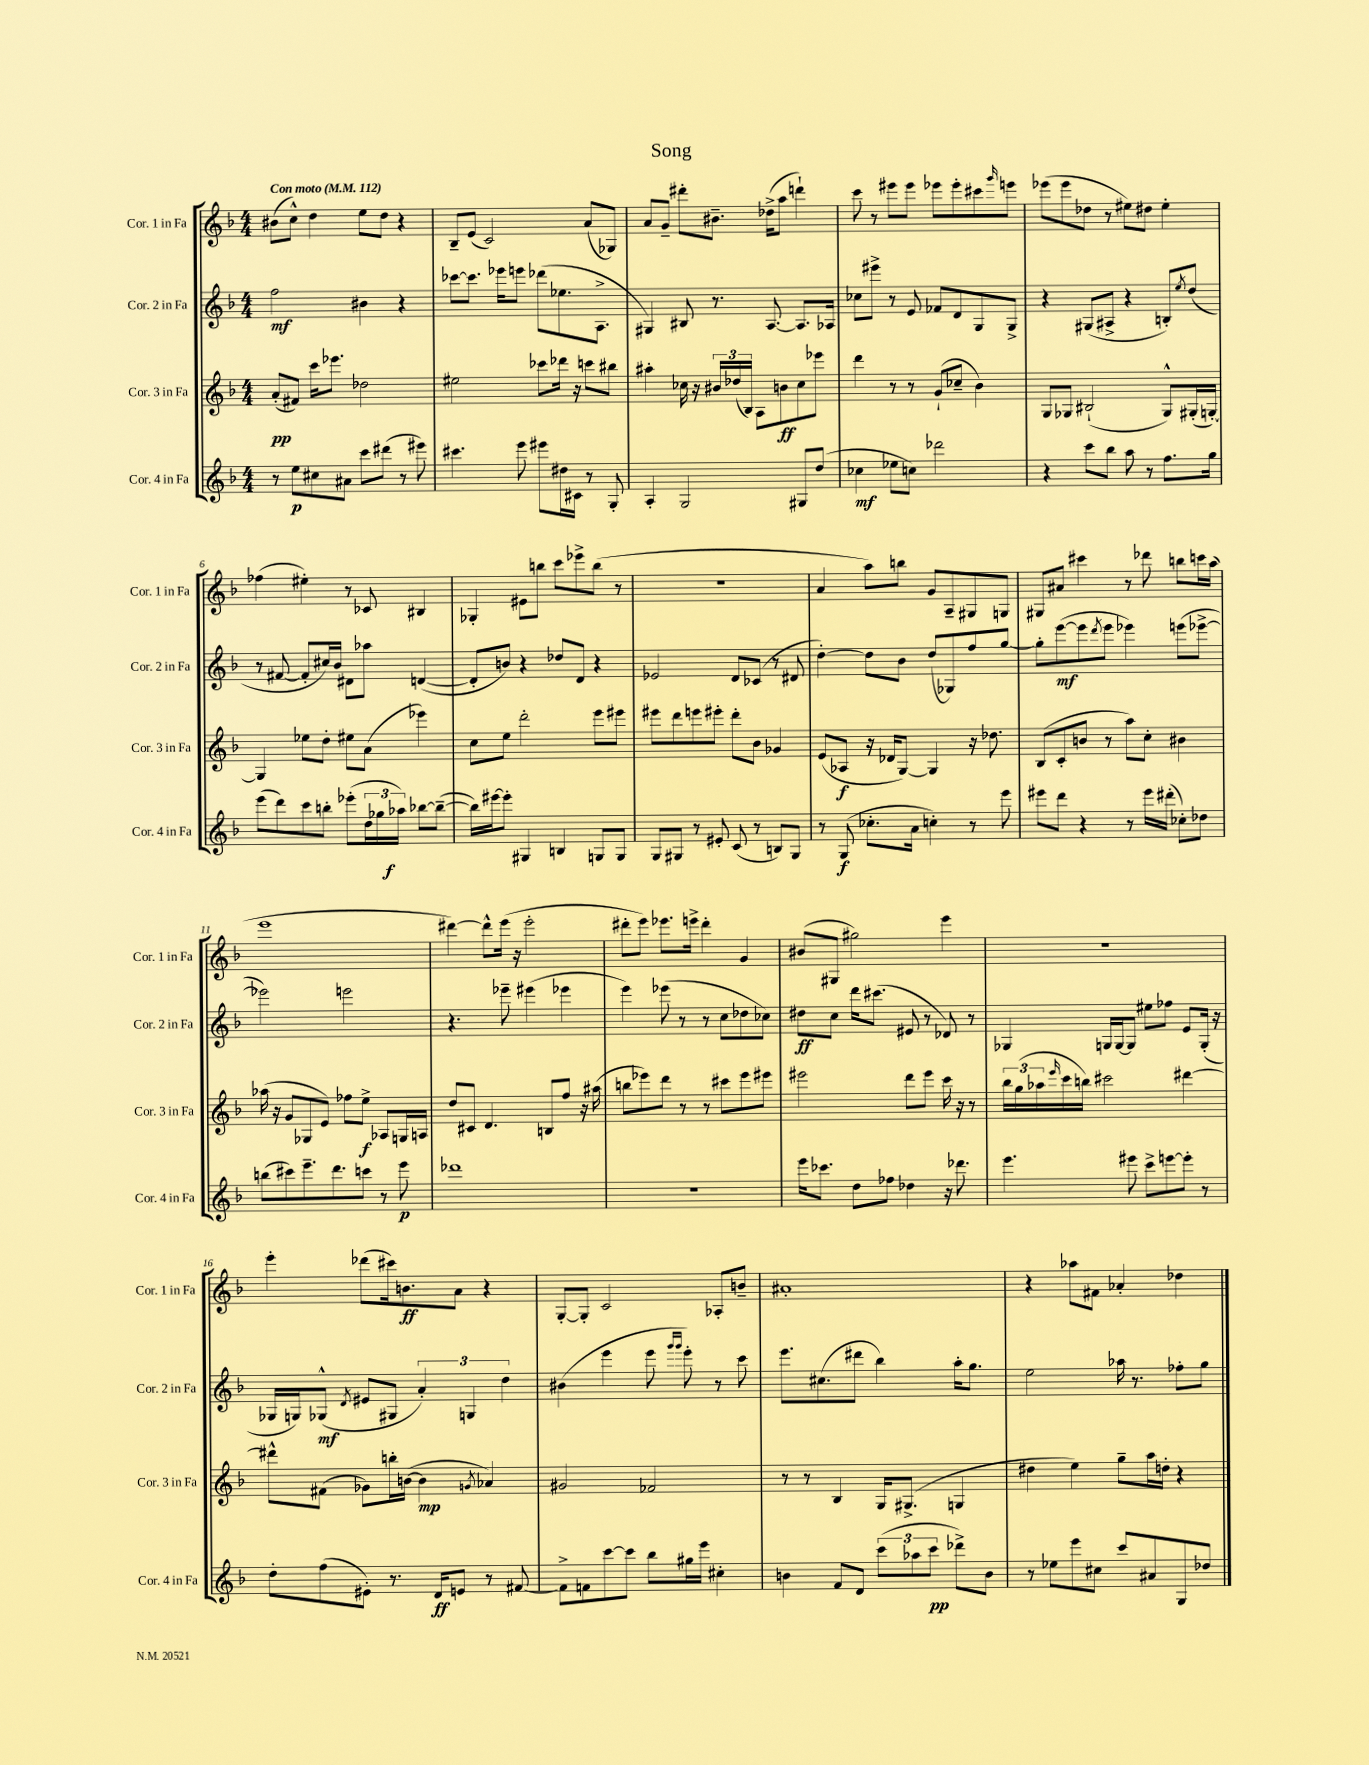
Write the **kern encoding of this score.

**kern	**dynam	**kern	**dynam	**kern	**dynam	**kern	**dynam
*part4	*part4	*part3	*part3	*part2	*part2	*part1	*part1
*staff4	*staff4	*staff3	*staff3	*staff2	*staff2	*staff1	*staff1
*I"Cor. 4 in Fa	*	*I"Cor. 3 in Fa	*	*I"Cor. 2 in Fa	*	*I"Cor. 1 in Fa	*
*I'Cor. 4 in Fa	*	*I'Cor. 3 in Fa	*	*I'Cor. 2 in Fa	*	*I'Cor. 1 in Fa	*
*clefG2	*	*clefG2	*	*clefG2	*	*clefG2	*
*k[b-]	*	*k[b-]	*	*k[b-]	*	*k[b-]	*
*M4/4	*	*M4/4	*	*M4/4	*	*M4/4	*
*MM112	*	*MM112	*	*MM112	*	*MM112	*
=1	=1	=1	=1	=1	=1	=1	=1
!	!	!	!	!	!	!LO:TX:a:B:t=Con moto	!
8r	.	(8a'/L	pp	2ff\	mf	(8b#X\L	.
8ee\L	p	8f#X/J)	.	.	.	8cc^^\J)	.
8cc#X\	.	16ccc\KL	.	.	.	4dd\	.
.	.	8.eee-X\J	.	.	.	.	.
8a#X\J	.	.	.	.	.	.	.
8ccc\L	.	2dd-X\	.	4b#X\	.	8ee\L	.
(8ddd#X\J	.	.	.	.	.	8dd\J	.
8r	.	.	.	4r	.	4r	.
8eee#X\)	.	.	.	.	.	.	.
=2	=2	=2	=2	=2	=2	=2	=2
4.ccc#X\	.	2ee#X\	.	[8ccc-X\L	.	8B-~/L	.
.	.	.	.	8.ccc-\J]	.	(8e/J	.
.	.	.	.	.	.	2c/)	.
.	.	.	.	16eee-X\KL	.	.	.
8eee\	.	.	.	8eeen\J	.	.	.
8eee#X\L	.	8ccc-X\L	.	(8ddd-X\L	.	.	.
16dd#X\L	.	16ddd-X\Jk	.	8.ee-X\	.	.	.
16c#X\JJ	.	16r	.	.	.	.	.
8r	.	8cccn\L	.	.	.	(8a/L	.
.	.	.	.	8.A^\J	.	.	.
8G'/	.	8bb#X\J	.	.	.	8G-X/J)	.
=3	=3	=3	=3	=3	=3	=3	=3
4A'/	.	4aa#X'\	.	4G#X/)	.	8a/L	.
.	.	.	.	.	.	8g~/J	.
2G/	.	16cc-X\	.	8B#X/	.	8ddd#X'\L	.
.	.	16r	.	.	.	.	.
.	.	24b#X/LL	.	8.r	.	8.b#X~\J	.
.	.	(24dd-X/	.	.	.	.	.
.	.	24B-/JJ)	.	.	.	.	.
.	.	8A\L	.	.	.	.	.
.	.	.	.	[8.A/	.	(16dd-X^\KL	.
.	.	8bn\	ff	.	.	8aa\J	.
8G#X/L	.	8cc-\	.	8.A/L]	.	4dddn`\)	.
(8dd/J	.	8eee-X\J	.	.	.	.	.
.	.	.	.	16A-X/Jk	.	.	.
=4	=4	=4	=4	=4	=4	=4	=4
4cc-X\	mf	4ddd\	.	8cc-X\L	.	8ccc\	.
.	.	.	.	8eee#X^\J	.	8r	.
8ee-X\L	.	8r	.	8r	.	8eee#X\L	.
8ccn\J)	.	8r	.	8e/	.	8eee#\J	.
2ddd-X\	.	(8g`/L	.	8f-X/L	.	8eee-X\L	.
.	.	8cc-X~/J	.	8d/	.	8eee-'\	.
.	.	4b-\)	.	8G/	.	8ccc#X\	.
.	.	.	.	.	.	16qqggg/	.
.	.	.	.	8G^/J	.	8eeen\J	.
=5	=5	=5	=5	=5	=5	=5	=5
4r	.	8G/L	.	4r	.	(8eee-X\L	.
.	.	8G-X/J	.	.	.	8eee-\	.
8ccc\L	.	(2B#X`/	.	(8G#X/L	.	8dd-X\J	.
8bb-\J	.	.	.	8A#X^/J	.	8r	.
8aa\	.	.	.	4r	.	8ee#X\L)	.
8r	.	.	.	.	.	8dd#X\J	.
8.ff\L	.	8G-^^/L)	.	8Bn'/L)	.	4ee#'\	.
.	.	.	.	8qee/	.	.	.
.	.	(16G#X'/L	.	(8dd/J	.	.	.
16gg\Jk	.	[16Gn'/JJ)	.	.	.	.	.
!!LO:LB:g=z
=6	=6	=6	=6	=6	=6	=6	=6
(8eee\L	.	4G/]	.	8r	.	(4ff-X\	.
8ddd\)	.	.	.	[8f#X/	.	.	.
8ccc\	.	8ee-X\L	.	8f#'/L]	.	4ee#X'\)	.
8bbn'\J	.	8dd'\J	.	16cc#X/L)	.	.	.
.	.	.	.	16b-/JJ	.	.	.
(8eee-X'\L	.	8ee#X\L	.	8d#X\L	.	8r	.
24dd\L	.	(8a\J	.	8aa-X\J	.	8c-X/	.
24gg-X\	.	.	.	.	.	.	.
24aa-X\JJ)	f	.	.	.	.	.	.
[8bb-X\L	.	4eee-X\)	.	([4dn/	.	4B#X/	.
(8bb-~\J_	.	.	.	.	.	.	.
=7	=7	=7	=7	=7	=7	=7	=7
16bb-\LL])	.	8cc\L	.	8d'/L]	.	4G-X'/	.
[16eee#X\J	.	.	.	.	.	.	.
8eee#'\J]	.	8ee\J	.	8bn/J)	.	.	.
4G#X/	.	2ddd'\	.	4r	.	8e#X\L	.
.	.	.	.	.	.	8bbn\J	.
4Bn/	.	.	.	8dd-X/L	.	8ccc\L	.
.	.	.	.	8d/J	.	8eee-X^\	.
8Gn/L	.	8eee\L	.	4r	.	(8bb\J	.
8G/J	.	8eee#X\J	.	.	.	8r	.
=8	=8	=8	=8	=8	=8	=8	=8
8G/L	.	8eee#X\L	.	2e-X/	.	1r	.
8G#X/J	.	8ddd\	.	.	.	.	.
8r	.	8eeen\	.	.	.	.	.
8e#X'/	.	8eee#X'\J	.	.	.	.	.
(8c/	.	8ddd'\L	.	8d/L	.	.	.
8r	.	8b-\J	.	(8c-X/J	.	.	.
8Bn/L)	.	4g-X/	.	8r	.	.	.
8G#/J	.	.	.	8d#X/	.	.	.
=9	=9	=9	=9	=9	=9	=9	=9
8r	.	(8e/L	.	[4dd'\)	.	4a/	.
(8G/	f	8A-X/J	f	.	.	.	.
8.cc-X'\L	.	16r	.	8dd\L]	.	8aa\L)	.
.	.	16d-X/KL	.	.	.	.	.
.	.	[8G/J)	.	8b-\J	.	8bbn\J	.
16a\Jk	.	.	.	.	.	.	.
4ccn'\)	.	4G/]	.	(8dd/L	.	8g/L	.
.	.	.	.	8G-X/)	.	8A~/	.
8r	.	16r	.	8ff/	.	8G#X/	.
.	.	8.dd-X\	.	.	.	.	.
8eee\	.	.	.	[8gg/J	.	8Gn/J	.
=10	=10	=10	=10	=10	=10	=10	=10
8eee#X\L	.	(8B-/L	.	8gg'\L]	.	8G#X/L	.
8ddd\J	.	8c'/	.	([8eee\	mf	8a#X/J	.
4r	.	8bn/J	.	8eee\]	.	4ccc#X\	.
.	.	.	.	8qddd/	.	.	.
.	.	8r	.	8eee\J	.	.	.
8r	.	8aa\L)	.	4eee-X\)	.	8r	.
16eee#\LL	.	8cc'\J	.	.	.	8ddd-X\	.
(16ddd#X'\JJ	.	.	.	.	.	.	.
8cc-X'\L)	.	4b#X\	.	(8eeen\L	.	8bbn\L	.
8dd-X\J	.	.	.	[8eee-X^\J	.	16cccn\L	.
.	.	.	.	.	.	(16aa\JJ	.
!!LO:LB:g=z
=11	=11	=11	=11	=11	=11	=11	=11
(8bbn\L	.	(16aa-X\	.	2eee-X\])	.	1eee	.
.	.	16r	.	.	.	.	.
8ccc#X\)	.	8g/L	.	.	.	.	.
8.eee~\	.	8G-X/	.	.	.	.	.
.	.	8e/J)	.	.	.	.	.
8.ddd\	.	.	.	.	.	.	.
.	.	8ff-X\L	.	2eeen\	.	.	.
8cccn\J	.	8ee^\J	f	.	.	.	.
8r	.	8A-X/L	.	.	.	.	.
8eee\	p	16Gn/L	.	.	.	.	.
.	.	16An/JJ	.	.	.	.	.
=12	=12	=12	=12	=12	=12	=12	=12
1ddd-X	.	8dd/L	.	4.r	.	[4ddd#X\)	.
.	.	8c#X/J	.	.	.	.	.
.	.	4.d/	.	.	.	8ddd#^^\L]	.
.	.	.	.	8eee-X~\	.	(16eee\Jk	.
.	.	.	.	.	.	16r	.
.	.	.	.	(4eee#X\	.	2eee'\	.
.	.	8Bn/L	.	.	.	.	.
.	.	8ff/J	.	4eee-X\	.	.	.
.	.	16r	.	.	.	.	.
.	.	(16aa#X\	.	.	.	.	.
=13	=13	=13	=13	=13	=13	=13	=13
1r	.	8bbn\L	.	4eee\)	.	8ddd#X'\L	.
.	.	8eee-X\)	.	.	.	8eee\J)	.
.	.	8ddd\J	.	(8eee-X\	.	8.eee-X\L	.
.	.	8r	.	8r	.	.	.
.	.	.	.	.	.	16eeen^\Jk	.
.	.	8r	.	8r	.	4ddd#'\	.
.	.	8ccc#X\L	.	8cc\L	.	.	.
.	.	8eee-\	.	8dd-X\	.	4g/	.
.	.	8eee#X\J	.	8cc-X\J)	.	.	.
=14	=14	=14	=14	=14	=14	=14	=14
16eee\KL	.	2eee#X\	.	8dd#X\L	ff	(8b#X/L	.
8.ccc-X\J	.	.	.	.	.	.	.
.	.	.	.	8cc\J	.	8G#X/J	.
8dd\L	.	.	.	16ddd\KL	.	2gg#X\)	.
.	.	.	.	(8.ccc#X\J	.	.	.
8ff-X\J	.	.	.	.	.	.	.
4dd-X\	.	8ddd\L	.	8e#X/	.	.	.
.	.	8eee#\J	.	8r	.	.	.
16r	.	16ccc\	.	8d-X/)	.	4eee\	.
8.ddd-X\	.	16r	.	.	.	.	.
.	.	8r	.	8r	.	.	.
=15	=15	=15	=15	=15	=15	=15	=15
4.eee\	.	24bb-\LL	.	4G-X/	.	1r	.
.	.	(24gg\	.	.	.	.	.
.	.	24aa-X\	.	.	.	.	.
.	.	16qqeee/	.	.	.	.	.
.	.	16ccc\	.	.	.	.	.
.	.	16bbn\JJ)	.	.	.	.	.
.	.	2ccc#X\	.	16Gn/LL	.	.	.
.	.	.	.	[16G/J	.	.	.
8eee#X\	.	.	.	8G/J]	.	.	.
8ccc^\L	.	.	.	8ee#X\L	.	.	.
[8eeen\	.	.	.	8ff-X\J	.	.	.
8eee'\J]	.	[4ddd#X\	.	8e/L	.	.	.
8r	.	.	.	(16G'/Jk	.	.	.
.	.	.	.	16r	.	.	.
!!LO:LB:g=z
=16	=16	=16	=16	=16	=16	=16	=16
8dd'\L	.	8ddd#X^^\L]	.	16G-X/LL	.	4eee'\	.
.	.	.	.	16Gn/J)	.	.	.
(8ff\	.	(8f#X\J	.	(8G-X^^/J	mf	.	.
.	.	.	.	8qd/	.	.	.
8e#X'\J)	.	8g-X\L)	.	8e#X/L	.	(8ddd-X\L	.
8.r	.	16bbn'\L	.	8G#X/J	.	16ccc#X\k)	.
.	.	([16bn\JJ	.	.	.	8.bn\	ff
.	.	4b\]	mp	6a'/)	.	.	.
16d/KL	ff	.	.	.	.	.	.
8en/J	.	.	.	.	.	8a\J	.
.	.	.	.	6Gn/	.	.	.
.	.	8qgn/	.	.	.	.	.
8r	.	4a-X/)	.	.	.	4r	.
.	.	.	.	6dd\	.	.	.
[8f#X/	.	.	.	.	.	.	.
=17	=17	=17	=17	=17	=17	=17	=17
8f#^\L]	.	2g#X/	.	(4b#X\	.	[8G'/L	.
8fn\	.	.	.	.	.	8G'/J]	.
[8ccc\	.	.	.	4eee\	.	2c/	.
8ccc\J]	.	.	.	.	.	.	.
8bb-\L	.	2f-X/	.	8eee\	.	.	.
.	.	.	.	16qqggg/LL	.	.	.
.	.	.	.	16qqggg/JJ	.	.	.
16gg#X\L	.	.	.	8eee'\)	.	.	.
16eee\JJ	.	.	.	.	.	.	.
4cc#X'\	.	.	.	8r	.	8A-X'/L	.
.	.	.	.	8ccc\	.	8bn~/J	.
=18	=18	=18	=18	=18	=18	=18	=18
4bn\	.	8r	.	8.eee\L	.	1a#X'	.
.	.	8r	.	.	.	.	.
.	.	.	.	(8.cc#X\	.	.	.
8f/L	.	4B-/	.	.	.	.	.
8d/J	.	.	.	8ddd#X\J	.	.	.
(12ccc\L	.	16G/KL	.	4bb-\)	.	.	.
.	.	(8.G#X^/J	.	.	.	.	.
12aa-X\	.	.	.	.	.	.	.
12ccc\J	pp	.	.	.	.	.	.
8ddd-X^\L)	.	4Gn/	.	16aa'\KL	.	.	.
.	.	.	.	8.gg\J	.	.	.
8b\J	.	.	.	.	.	.	.
=19	=19	=19	=19	=19	=19	=19	=19
8r	.	4dd#X\	.	2ee\	.	4r	.
8ee-X\L	.	.	.	.	.	.	.
8eee\	.	4ee\)	.	.	.	8aa-X\L	.
8cc#X\J	.	.	.	.	.	8f#X\J	.
8ccc/L	.	8gg~\L	.	16aa-X\	.	4a-X'/	.
.	.	.	.	8.r	.	.	.
8a#X/	.	16aa\L	.	.	.	.	.
.	.	16ddn'\JJ	.	.	.	.	.
8G/	.	4r	.	8ff-X'\L	.	4dd-X\	.
8dd-X/J	.	.	.	8gg\J	.	.	.
==	==	==	==	==	==	==	==
*-	*-	*-	*-	*-	*-	*-	*-
